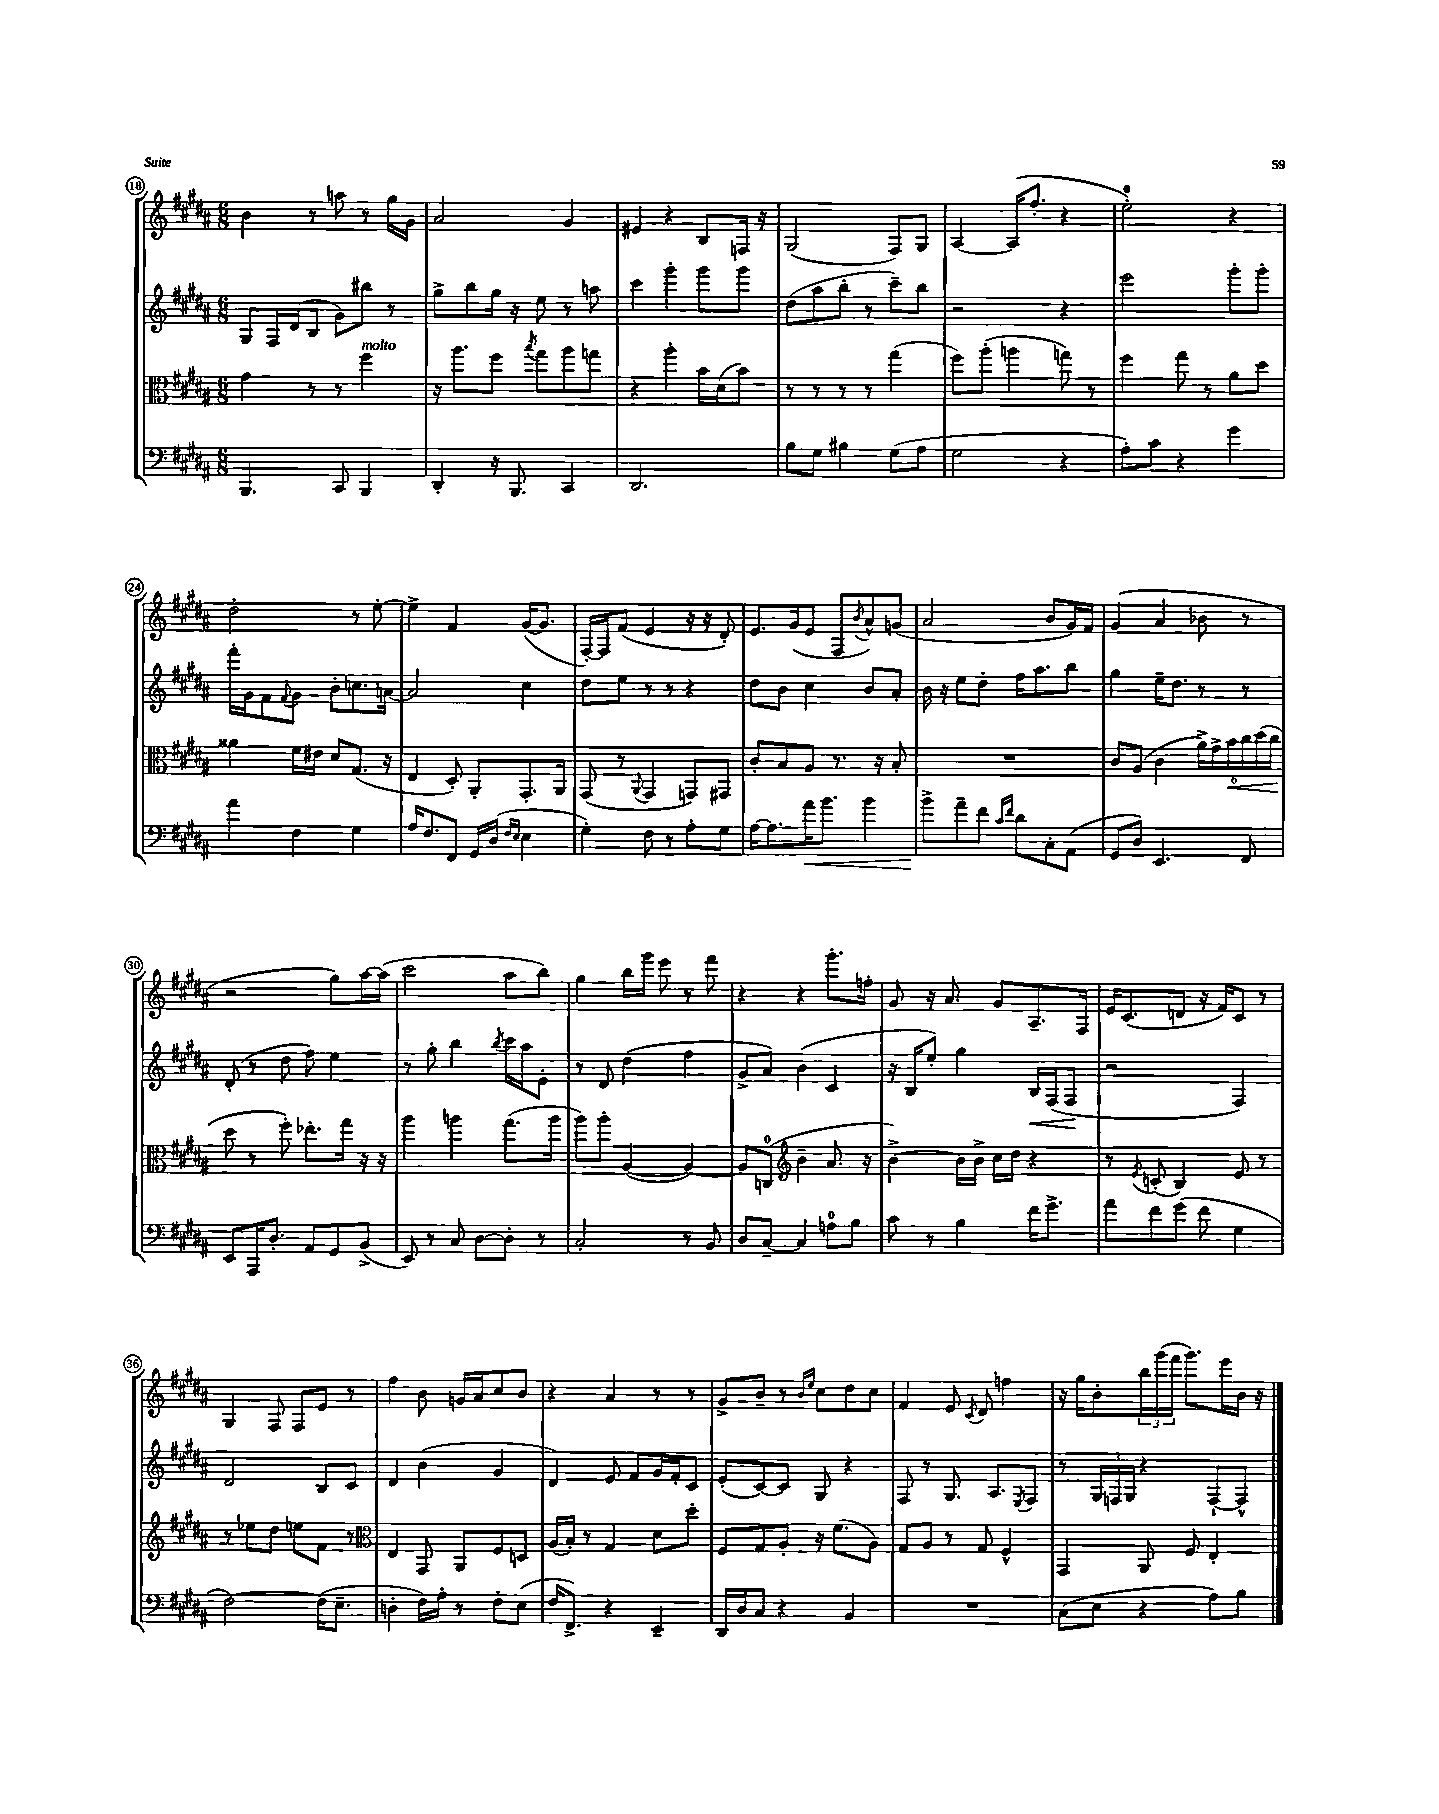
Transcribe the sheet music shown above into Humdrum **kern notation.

**kern	**dynam	**kern	**dynam	**kern	**dynam	**kern
*part4	*part4	*part3	*part3	*part2	*part2	*part1
*staff4	*staff4	*staff3	*staff3	*staff2	*staff2	*staff1
*clefF4	*	*clefC3	*	*clefG2	*	*clefG2
*k[f#c#g#d#a#]	*	*k[f#c#g#d#a#]	*	*k[f#c#g#d#a#]	*	*k[f#c#g#d#a#]
*M6/8	*	*M6/8	*	*M6/8	*	*M6/8
=18	=18	=18	=18	=18	=18	=18
4.BBB/	.	4g#\	.	8G#/L	.	4b\
.	.	.	.	16F#/L	.	.
.	.	.	.	(16d#/J	.	.
.	.	8r	.	8B/J	.	8r
8CC#/	.	8r	.	8g#\L)	.	8aan\
!	!	!LO:TX:a:i:t=molto	!	!	!	!
4BBB/	.	4ff#\	.	8bb#X\J	.	8r
.	.	.	.	8r	.	16gg#\LL
.	.	.	.	.	.	16g#\JJ
=19	=19	=19	=19	=19	=19	=19
4DD#'/	.	16r	.	8gg#^\L	.	2a#/
.	.	8.aa#\L	.	.	.	.
.	.	.	.	8bb\	.	.
16r	.	8ff#\J	.	16gg#\Jk	.	.
8.BBB/	.	.	.	16r	.	.
.	.	8qbb/	.	.	.	.
.	.	8gg#\L	.	8ee\	.	.
4CC#/	.	8aa#\	.	8r	.	4g#/
.	.	8ggn\J	.	8aan\	.	.
=20	=20	=20	=20	=20	=20	=20
2.DD#/	.	4r	.	4ccc#\	.	4e#X/
.	.	4aa#'\	.	4ggg#'\	.	4r
.	.	16b\LL	.	8ggg#\L	.	8B/L
.	.	(16d#\J	.	.	.	.
.	.	8b\J)	.	8ggg#\J	.	16Fn/Jk
.	.	.	.	.	.	16r
=21	=21	=21	=21	=21	=21	=21
8B\L	.	8r	.	(8dd#\L	.	(2G#/
8G#\J	.	8r	.	8aa#\	.	.
4B#X\	.	8r	.	8bb'\J	.	.
.	.	8r	.	8r	.	.
(8G#\L	.	(4gg#\	.	8ccc#~\L)	.	8F#/L)
8A#\J	.	.	.	8bb\J	.	8G#/J
=22	=22	=22	=22	=22	=22	=22
2G#\	.	8ff#\L)	.	2r	.	[4A#/
.	.	(8aa#'\J	.	.	.	.
.	.	4aan\	.	.	.	(16A#/KL]
.	.	.	.	.	.	8.ff#'/J
4r	.	8ggn\)	.	4r	.	4r
.	.	8r	.	.	.	.
=23	=23	=23	=23	=23	=23	=23
8A#'\L)	.	4ff#\	.	2eee\	.	2ee'\)
8c#\J	.	.	.	.	.	.
4r	.	8gg#\	.	.	.	.
.	.	8r	.	.	.	.
4g#\	.	8a#\L	.	8ggg#'\L	.	4r
.	.	8dd#\J	.	8ggg#'\J	.	.
!!LO:LB:g=z
=24	=24	=24	=24	=24	=24	=24
4a#\	.	4a##X\	.	16fff#'\LL	.	2dd#'\
.	.	.	.	16g#\J	.	.
.	.	.	.	8f#\	.	.
.	.	.	.	8qqf#/	.	.
4F#\	.	16f#\LL	.	8g#\J	.	.
.	.	16e#X\JJ	.	.	.	.
.	.	8d#/L	.	8b'\L	.	.
4G#\	.	(8.G#/J	.	8.ccn\	.	8r
.	.	.	.	.	.	[8ee'\
.	.	16r	.	[16an\Jk	.	.
=25	=25	=25	=25	=25	=25	=25
16A#/KL	.	4E/	.	2a/]	.	4ee^\]
8.F#/	.	.	.	.	.	.
8FF#/J	.	8D#'/)	.	.	.	4f#/
16GG#/LL	.	8AA#'/L	.	.	.	.
(16D#/JJ	.	.	.	.	.	.
16qqF#/LL	.	.	.	.	.	.
16qqE/JJ	.	.	.	.	.	.
4E\	.	8.GG#'/	.	4cc#\	.	([16g#/KL
.	.	.	.	.	.	8.g#/J]
.	.	16AA#/Jk	.	.	.	.
=26	=26	=26	=26	=26	=26	=26
4G#'\)	.	(8GG#/	.	8dd#\L	.	[16F#'/LL)
.	.	.	.	.	.	16F#/J]
.	.	8r	.	8ee\J	.	(8f#/J
.	.	8qqAA#/	.	.	.	.
8F#\	.	4GG#/	.	8r	.	4e/
8r	.	.	.	8r	.	.
8A#'\L	.	8GGn/L)	.	4r	.	16r
.	.	.	.	.	.	16r
8G#\J	.	8GG#X/J	.	.	.	8d#'/)
=27	=27	=27	=27	=27	=27	=27
[16A#\KL	.	8c#'/L	.	8dd#\L	.	8.e/L
8.A#\]	.	.	.	.	.	.
.	.	8B/	.	8b\J	.	.
.	.	.	.	.	.	(16g#/k
!	!LO:HP:b	!	!	!	!	!
16a#\K	<	8A#/J	.	4cc#\	.	8e/J
8.b\J	.	.	.	.	.	.
.	.	8.r	.	.	.	8F#/L
.	.	.	.	.	.	8qb/
4b\	.	.	.	8b/L	.	8a#^^/)
.	.	16r	.	.	.	.
.	.	8B'/	.	8a#'/J	.	(8gn/J
=28	=28	=28	=28	=28	=28	=28
8b^\L	.	2.r	.	16b\	.	2a#/
.	.	.	.	16r	.	.
8a#~\	[	.	.	8ee\L	.	.
8f#\J	.	.	.	8dd#'\J	.	.
16qqc#/LL	.	.	.	.	.	.
16qqf#/JJ	.	.	.	.	.	.
8d#\L	.	.	.	16ff#\KL	.	.
.	.	.	.	8.aa#\	.	.
8C#'\	.	.	.	.	.	8b/L
(8AA#\J	.	.	.	8bb\J	.	16g#/L)
.	.	.	.	.	.	16f#/JJ
=29	=29	=29	=29	=29	=29	=29
8GG#/L	.	8c#/L	.	4gg#\	.	(4g#/
8D#/J)	.	(8A#/J	.	.	.	.
4.EE/	.	4c#\	.	16ee~\KL	.	4a#/
.	.	.	.	8.dd#\J	.	.
.	.	24a#^\LL)	.	8r	.	8b-X\
.	.	24g#^\	.	.	.	.
!	!	!	!LO:HP:b	!	!	!
.	.	24b\	<	.	.	.
8FF#/	.	24cc#\	.	8r	.	8r
.	.	(24dd#\	.	.	.	.
.	.	24cc#\JJ	.	.	.	.
!!LO:LB:g=z
=30	=30	=30	=30	=30	=30	=30
8EE/L	.	8dd#\	.	(8d#'/	.	2r
16AAA#/K	.	8r	[	8r	.	.
8.D#'/J	.	.	.	.	.	.
.	.	8ff#'\)	.	8dd#\	.	.
8AA#/L	.	8.ee-X'\L	.	8ff#\)	.	.
8GG#/	.	.	.	4ee\	.	8gg#\L)
.	.	16gg#\Jk	.	.	.	.
(8BB^/J	.	16r	.	.	.	[16aa#\L
.	.	16r	.	.	.	(16aa#\JJ]
=31	=31	=31	=31	=31	=31	=31
8EE/)	.	4aa#\	.	8r	.	2ccc#\
8r	.	.	.	8gg#'\	.	.
8C#/	.	4aan\	.	4bb\	.	.
[8D#\L	.	.	.	.	.	.
.	.	.	.	8qbb/	.	.
8D#'\J]	.	(8.gg#\L	.	16ccc#\LL	.	8aa#\L
.	.	.	.	16aa#\J	.	.
8r	.	.	.	8e'\J	.	8bb\J)
.	.	16aa\Jk	.	.	.	.
=32	=32	=32	=32	=32	=32	=32
2C#'/	.	8aa#\L)	.	8r	.	4gg#\
.	.	8aa#'\J	.	8d#/	.	.
.	.	([4A#/	.	(4dd#\	.	16bb\LL
.	.	.	.	.	.	16ggg#\JJ
.	.	.	.	.	.	8eee\
8r	.	4A#/_)	.	4ff#\	.	8r
8BB/	.	.	.	.	.	8fff#\
=33	=33	=33	=33	=33	=33	=33
8D#/L	.	8A#/L]	.	8g#^/L	.	4r
[8C#~/J	.	(8Cn/J	.	8a#/J)	.	.
*	*	*clefG2	*	*	*	*
4C#/]	.	4b~\	.	(4b\	.	4r
8An\L	.	8.a#/	.	4c#/	.	8.ggg#'\L
8B\J	.	.	.	.	.	.
.	.	16r	.	.	.	16ffn'\Jk
=34	=34	=34	=34	=34	=34	=34
8c#\	.	[4b^\)	.	16r	.	8g#/
.	.	.	.	16B/KL	.	.
8r	.	.	.	8ee'/J)	.	16r
.	.	.	.	.	.	8.a#/
4B\	.	16b\LL]	.	4gg#\	.	.
.	.	16b^\JJ	.	.	.	.
.	.	16cc#\LL	.	.	.	8g#/L
.	.	16dd#\JJ	.	.	.	.
!	!	!	!	!	!LO:HP:b	!
16f#\KL	.	4r	.	16B/LL	<	8.A#~/
8.g#^\J	.	.	.	(16F#/J	.	.
.	.	.	.	8F#/J	.	.
.	.	.	.	.	.	16F#/Jk
.	.	.	.	.	[	.
=35	=35	=35	=35	=35	=35	=35
8a#\L	.	8r	.	2r	.	16e/KL
.	.	.	.	.	.	(8.c#/
.	.	8qe/	.	.	.	.
8f#\	.	(8cn'/	.	.	.	.
(8g#\J	.	4B/)	.	.	.	8dn/J
8f#\	.	.	.	.	.	16r
.	.	.	.	.	.	16f#/KL)
4G#\	.	8e/	.	4F#/)	.	8c#/J
.	.	8r	.	.	.	8r
!!LO:LB:g=z
=36	=36	=36	=36	=36	=36	=36
[2F#\)	.	8r	.	2d#/	.	4G#/
.	.	8ee-X\L	.	.	.	.
.	.	8dd#\J	.	.	.	8F#/
.	.	8een\L	.	.	.	8F#/L
(16F#\KL]	.	8f#\J	.	8B/L	.	8e/J
8.E~\J	.	.	.	.	.	.
.	.	8r	.	8c#/J	.	8r
=37	=37	=37	=37	=37	=37	=37
*	*	*clefC3	*	*	*	*
4Dn'\	.	4E/	.	4d#/	.	4ff#\
16F#\LL)	.	8GG#/	.	(4b\	.	8b\
16A#'\JJ	.	.	.	.	.	.
8r	.	8AA#/L	.	.	.	16gn/LL
.	.	.	.	.	.	16a#/J
8F#'\L	.	8F#/	.	4g#/	.	8cc#/
(8E\J	.	8Dn/J	.	.	.	8b/J
=38	=38	=38	=38	=38	=38	=38
16F#/KL	.	(16A#/LL	.	4d#/)	.	4r
8.FF#^/J)	.	16B'/JJ)	.	.	.	.
.	.	8r	.	.	.	.
4r	.	4G#/	.	8e/	.	4a#/
.	.	.	.	8f#/L	.	.
4EE~/	.	8d#\L	.	16g#/L	.	8r
.	.	.	.	16f#'/J	.	.
.	.	8dd#'\J	.	8c#/J	.	8r
=39	=39	=39	=39	=39	=39	=39
16DD#/LL	.	8F#/L	.	(8e'/L	.	8g#^/L
16D#/J	.	.	.	.	.	.
8C#/J	.	8G#/	.	[8c#/)	.	8b~/J
4r	.	8A#'/J	.	8c#/J]	.	8r
.	.	.	.	.	.	16qqb/LL
.	.	.	.	.	.	16qqee/JJ
.	.	16r	.	8G#/	.	8cc#\L
.	.	(8.f#\L	.	.	.	.
4BB/	.	.	.	4r	.	8dd#\
.	.	8A#\J)	.	.	.	8cc#\J
=40	=40	=40	=40	=40	=40	=40
2.r	.	8G#/L	.	8F#/	.	4f#/
.	.	8A#/J	.	8r	.	.
.	.	8r	.	8.G#/	.	8e/
.	.	.	.	.	.	8qc#/
.	.	8G#/	.	.	.	8d#/
.	.	.	.	8.A#/L	.	.
.	.	4F#^^/	.	.	.	4ffn\
.	.	.	.	8qE/	.	.
.	.	.	.	8F#/J	.	.
=41	=41	=41	=41	=41	=41	=41
(8C#\L	.	4GG#/	.	8r	.	16r
.	.	.	.	.	.	16gg#\KL
8E\J	.	.	.	24G#/LL	.	8b'\
.	.	.	.	24Fn/	.	.
.	.	.	.	24G#/JJ	.	.
4r	.	8AA#/	.	4r	.	24bb\L
.	.	.	.	.	.	(24ggg#\
.	.	.	.	.	.	24fff#\JJ
.	.	8F#/	.	.	.	8.ggg#\L)
8A#\L)	.	4E'/	.	[8F`/L	.	.
.	.	.	.	.	.	16eee\L
8B\J	.	.	.	8F^^/J]	.	16b\JJ
.	.	.	.	.	.	16r
==	==	==	==	==	==	==
*-	*-	*-	*-	*-	*-	*-
